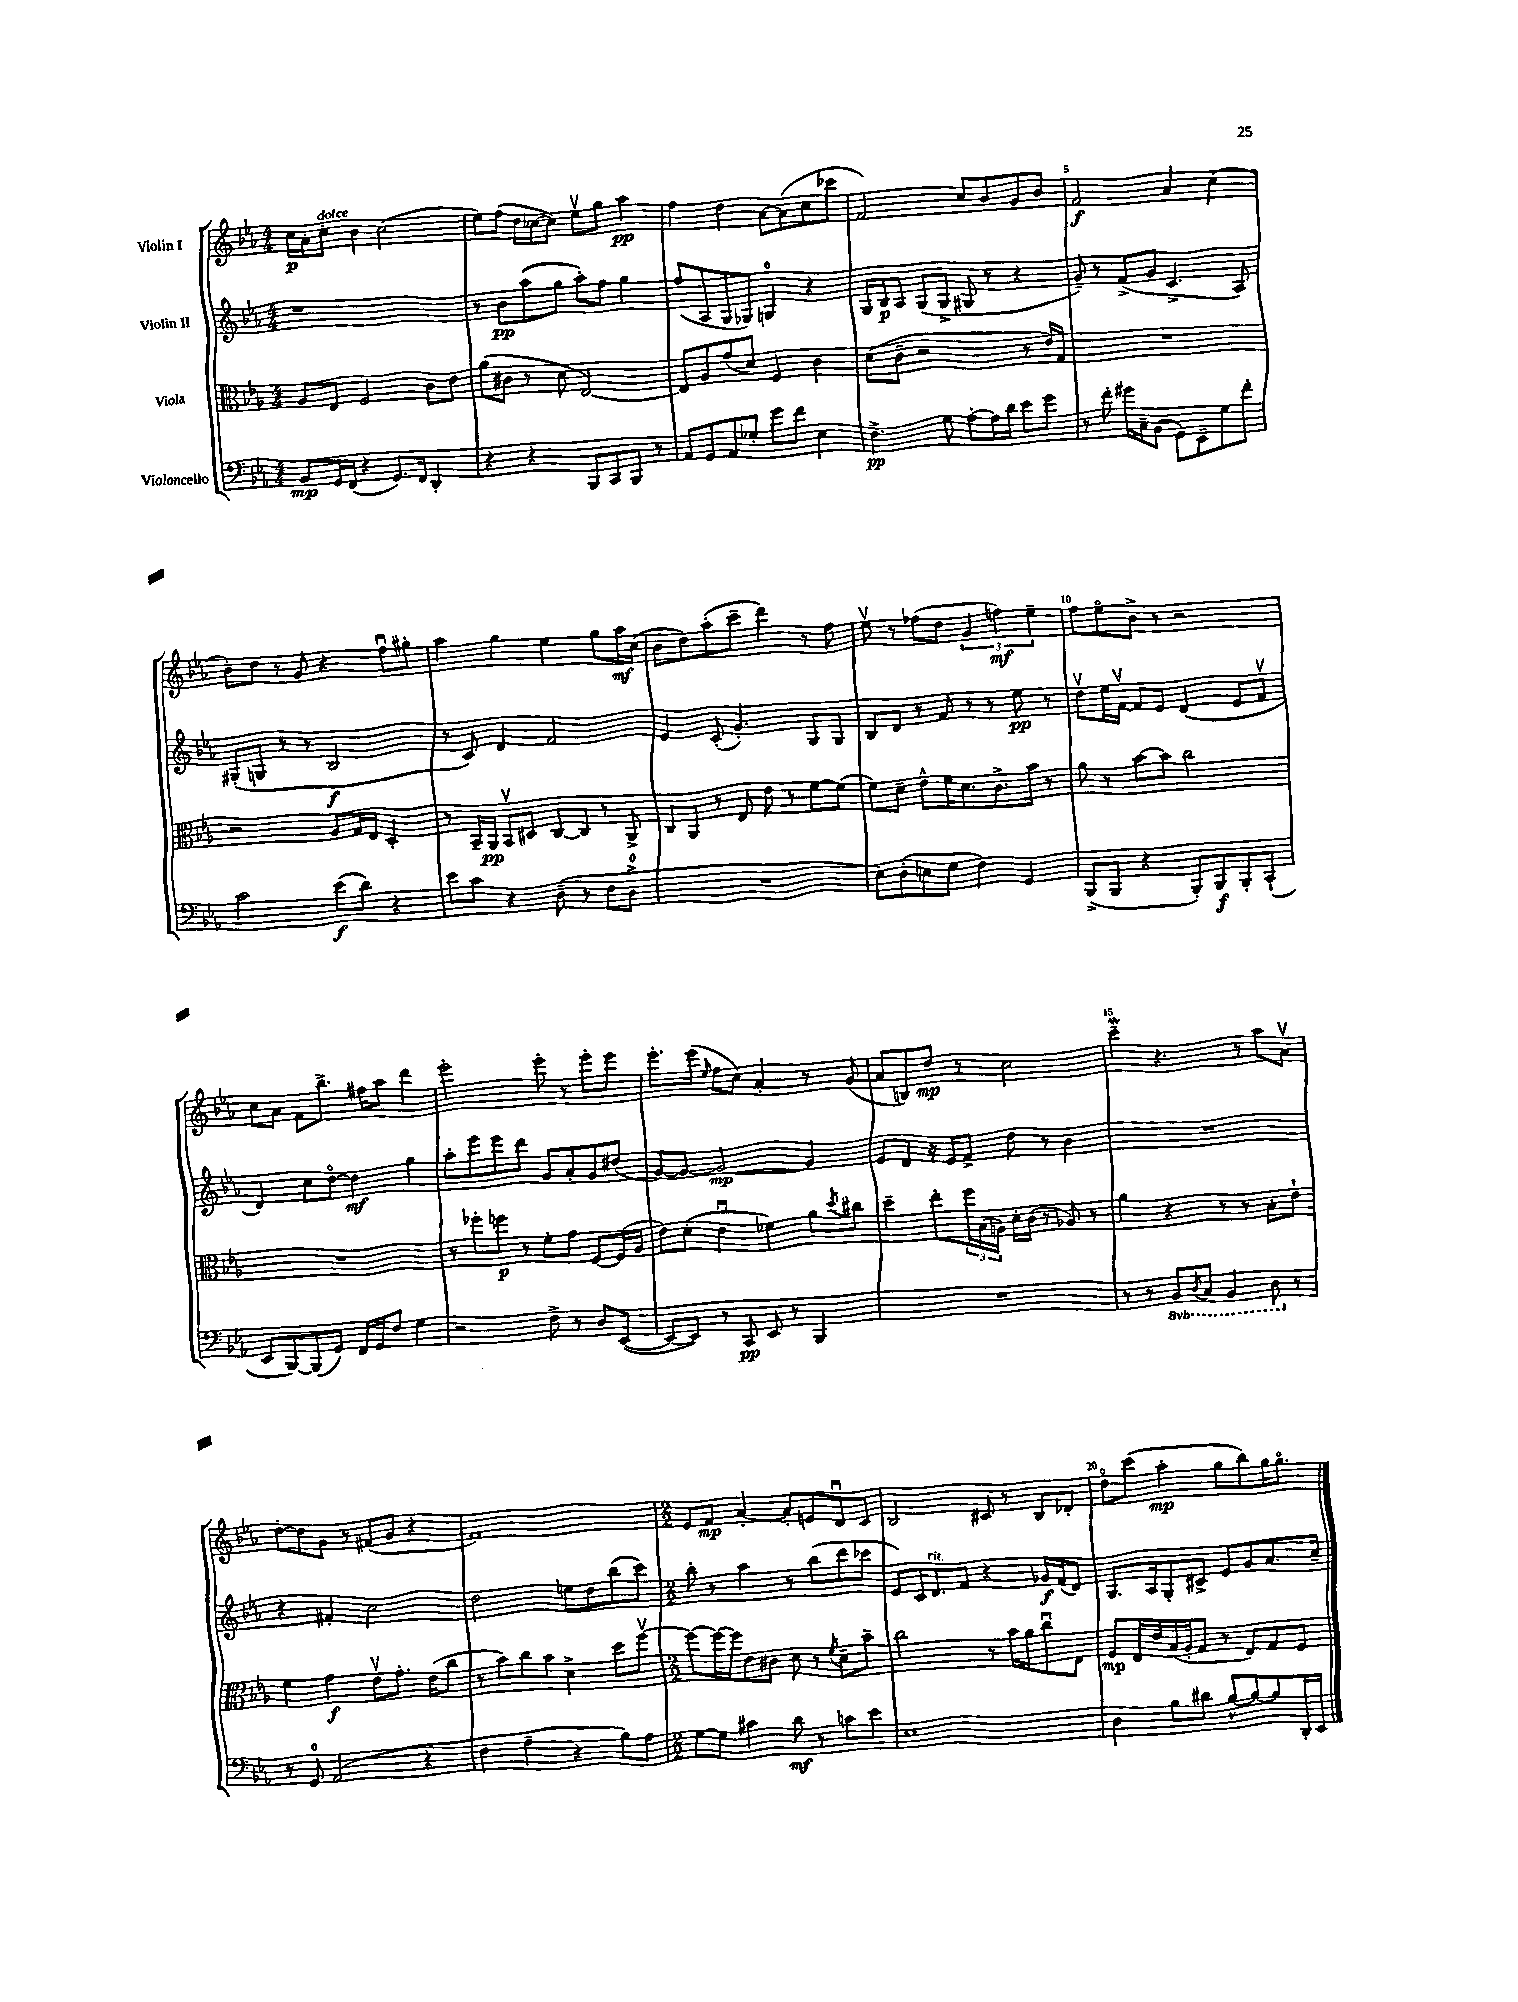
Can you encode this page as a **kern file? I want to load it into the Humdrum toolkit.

**kern	**kern	**kern	**kern
*staff4	*staff3	*staff2	*staff1
*clefF4	*clefC3	*clefG2	*clefG2
*k[b-e-a-]	*k[b-e-a-]	*k[b-e-a-]	*k[b-e-a-]
*M4/4	*M4/4	*M4/4	*M4/4
8BB-/L	8A-/L	1r	16cc\LL
.	.	.	16a-'\J
16GG/L	8E-/J	.	8cc'\J
(16FF/JJ	.	.	.
4r	2F/	.	4b-\
8.GG/L)	.	.	(2cc\
16FF/Jk	.	.	.
4DD'/	8c\L	.	.
.	8e-\J	.	.
=	=	=	=
4r	(8a-\L	8r	8ee-\L)
.	8c#\J	8b-\L	(8ff\J
4r	8r	(8aa-\	16dd\LL
.	.	.	[16cc-\J
.	8d\	8gg\J	8cc-\]J)
8BBB-/L	[2E-/)	8aa-'\L)	8ee-v\L
8CC/	.	8ff\J	8gg\J
8BBB-/J	.	4gg\	4aa-\
8r	.	.	.
=	=	=	=
8AA-/L	8E-/]L	(8ff/L	4ff\
8GG/	8A-/	8A-/	.
8AA-/	(8g/	8G/	4dd\
8G-'/J	8d/J)	8G-/J)	.
8g\L	4F/	4G/	[8a-\L
8f\J	.	.	(8a-\]
4E-\	4c\	4r	8cc\
.	.	.	8ccc-\J
=	=	=	=
4.F^\	(8d\L	16G/LL	2f/)
.	.	16B-/J	.
.	8c~\J	8A-/J	.
.	2r	(8G/L	.
8G\	.	8G^/J	.
[8A-'\L	.	8G#/	8cc/L
16A-\]L	.	8r	8b-/
16d\JJ	.	.	.
8e-\L	8r	4r	8g/
8g\J	16e-/LL)	.	8b-/J
.	16G/JJ	.	.
=	=	=	=
8r	1r	8g~/)	2f/
8f'\	.	8r	.
16g#\LL	.	(8f^/L	.
16C~\J	.	.	.
(8BB-\J	.	8g/J	.
8GG\L)	.	4.c^/	4a-/
8EE-~\	.	.	.
8G\	.	.	(4cc\
8f'\J	.	8A-/)	.
=	=	=	=
2c\	2r	(8G#'/L	8b-'\L)
.	.	8G/J	8dd\J
.	.	8r	8r
.	.	8r	8g/
(8e-\L	8A-/L	2B-/	4r
8d\J)	16G/L	.	.
.	16E-/JJ	.	.
4r	4D'/	.	8ffu\L
.	.	.	8gg#'\J
=	=	=	=
8e-\L	8r	8r	4aa-\
8c\J	16BB-~/LL	8c/)	.
.	16AA-/JJ	.	.
4r	8BB-v/L	4d/	4gg\
.	8D#/J	.	.
(8D~\	[8C/L	2f/	4ee-\
8r	8C/]J	.	.
8F\L	8r	.	8gg\L
8D^\J	8AA-^/	.	16aa-\L
.	.	.	(16cc\JJ
=	=	=	=
1r	8C/L	4e-/	8b-\L
.	8AA-/J	.	8dd\)
.	8r	(8c'/	(8aa-'\
.	8E-/	4.g'/)	8ccc~\J
.	8e-\	.	4ddd\)
.	8r	.	.
.	[8f\L	8G/L	8r
.	(8f\]J	8G/J	8ff\
=	=	=	=
8E-\L)	8f\L)	8B-/L	8ee-v\
(8D'\	8d~\J	8d/J	8r
8E\	8e-^^\L	8r	(8ff-\L
8G\J	16f\K	8f/	8dd\J
.	8.d\	.	.
4F\)	.	8r	6g/
.	8.c^\	8r	.
.	.	.	6ff\)
4GG/	.	8ee-\	.
.	16b-\Jk	.	.
.	.	.	6ee-~\
.	8r	8r	.
=	=	=	=
(8BBB-^/L	8a-\	8ddv\L	8ff\L
8BBB-/J	8r	16ee-\L	8ee-o\
.	.	[16fv\JJ	.
4r	[8b-\L	8f/]L	8b-^\J
.	8b-\]J	8e-/J	8r
8BBB-'/L)	2cc\	(4d/	2r
8BBB-/	.	.	.
8BBB-'/	.	8e-/L	.
(8CC`/J	.	8fv/J	.
=	=	=	=
8EE-/L	1r	4d/)	8cc\L
[8BBB-/)	.	.	8a-\J
(8BBB-/]	.	8cc\L	8f\L
8GG/J)	.	[8ddo\J	8.bb-^\J
16FF/LL	.	4dd\]	.
16GG/J	.	.	16ff#\LK
8F/J	.	.	8aa-\J
4G\	.	4gg\	4ddd\
=	=	=	=
2r	8r	8aa-'\L	2eee-'\
.	8ff-'\L	8eee-\	.
.	8ff\J	8eee-\	.
.	8r	8ddd\J	.
8F^\	8f'\L	8g/L	8eee-'\
8r	8g\J	8a-'/	8r
8D/L	[8F/L	8g/	8eee-'\L
([8EE-/J	(16F/]L	(8dd#/J	8eee-\J
.	16A-/JJ	.	.
=	=	=	=
8EE-/_L	8e-\L)	[8g/L)	8.eee-'\L
8EE-/]J)	(8d'\J	8g/_J	.
.	.	.	(16eee-\Jk
.	.	.	16qqee-/
8r	4e-u\	2g/_	8ff\L
8CC/	.	.	8cc\J)
8EE-/	4f-\)	.	4a-'/
8r	.	.	.
4BBB-/	8a-\L	4g/]	8r
.	8qdd/	.	.
.	8cc#\J	.	(8g/
=	=	=	=
1r	4dd~\	8e-/L	8a-/L
.	.	8d/J	8B/)
.	8ee-'\L	16r	8dd/J
.	.	16e-/LK	.
.	24ff\L	8f^/J	8r
.	(24B-\	.	.
.	24A\JJ)	.	.
.	16d'\LL	8dd\	2cc\
.	(16c\JJ	.	.
.	8r	8r	.
.	8A-/)	4b-\	.
.	8r	.	.
=	=	=	=
8r	4a-\	1r	4ccc~\
8r	.	.	.
8BBB-/L	4r	.	4.r
8qDD/	.	.	.
8CC/J	.	.	.
4BBB-/	8r	.	.
.	8r	.	8r
8DD\	8B-'\L	.	8aa-\L
8r	8e-`\J	.	8a-v\J
=	=	=	=
8r	4f\	4r	[8dd'\L
8GG/	.	.	8dd\]
(2AA-/	4g\	4f#'/	8g\J
.	.	.	8r
.	8e-v\L	2cc\	(8f#/L
.	8.g'\J	.	8g/J
4r	.	.	4r
.	(16e-\LK	.	.
.	8cc\J	.	.
=	=	=	=
4F\	8r	2dd\	1f)
.	8b-\L)	.	.
4A-~\	8cc\	.	.
.	8b-\J	.	.
4r	4d^\	8ee\L	.
.	.	8dd\	.
8B-\L)	8dd\L	(8bb-\	.
8A-\J	[8ffv\J	8ccc\J)	.
=	=	=	=
*M2/2	*M2/2	*M2/2	*M2/2
[8G\L	8ff\_L	8bb-'\	8e-/L
8G\]J	16ff\_L	8r	8f/J
.	16ff\]J	.	.
4c#\	8e-\	4aa-\	[4a-'/
.	8c#\J	.	.
8d\	8d\	8r	8a-'/]L
8r	8r	(8bb-\L	8e/
.	8qf/	.	.
8c\L	8d~\L	8ddd\	8du/
8e-\J	8b-~\J	8ccc-\J	8c/J
=	=	=	=
1E-	2cc\	8e-/L)	2B-/
.	.	16c/K	.
.	.	8.d/	.
.	.	8f/J	.
.	8r	4r	8c#/
.	16b-\LL	.	8r
.	16a-\J	.	.
.	8ccu\	16g-/LL	8B-/L
.	.	(16f/J	.
.	8E-\J	8d/J)	8d-'/J
=	=	=	=
4D\	8F/L	8.G/L	8ddo\L
.	16E-/L	.	(8ccc\J
.	16e-/	16A-/k	.
8B-\L	(16B-/	8G'/	4aa-'\
.	16A-'/J	.	.
8d#\J	8G/J	8c#^/J	.
[8B-^^/L	8r	8e-/L	8gg\L
8B-/_	8E-/L)	8g/	8bb-\)
8B-/]	8G/	8.a-/	16gg\K
.	.	.	8.ggo\J
16DD'/L	8F/J	.	.
16EE-/JJ	.	16cc~/Jk	.
==	==	==	==
*-	*-	*-	*-
